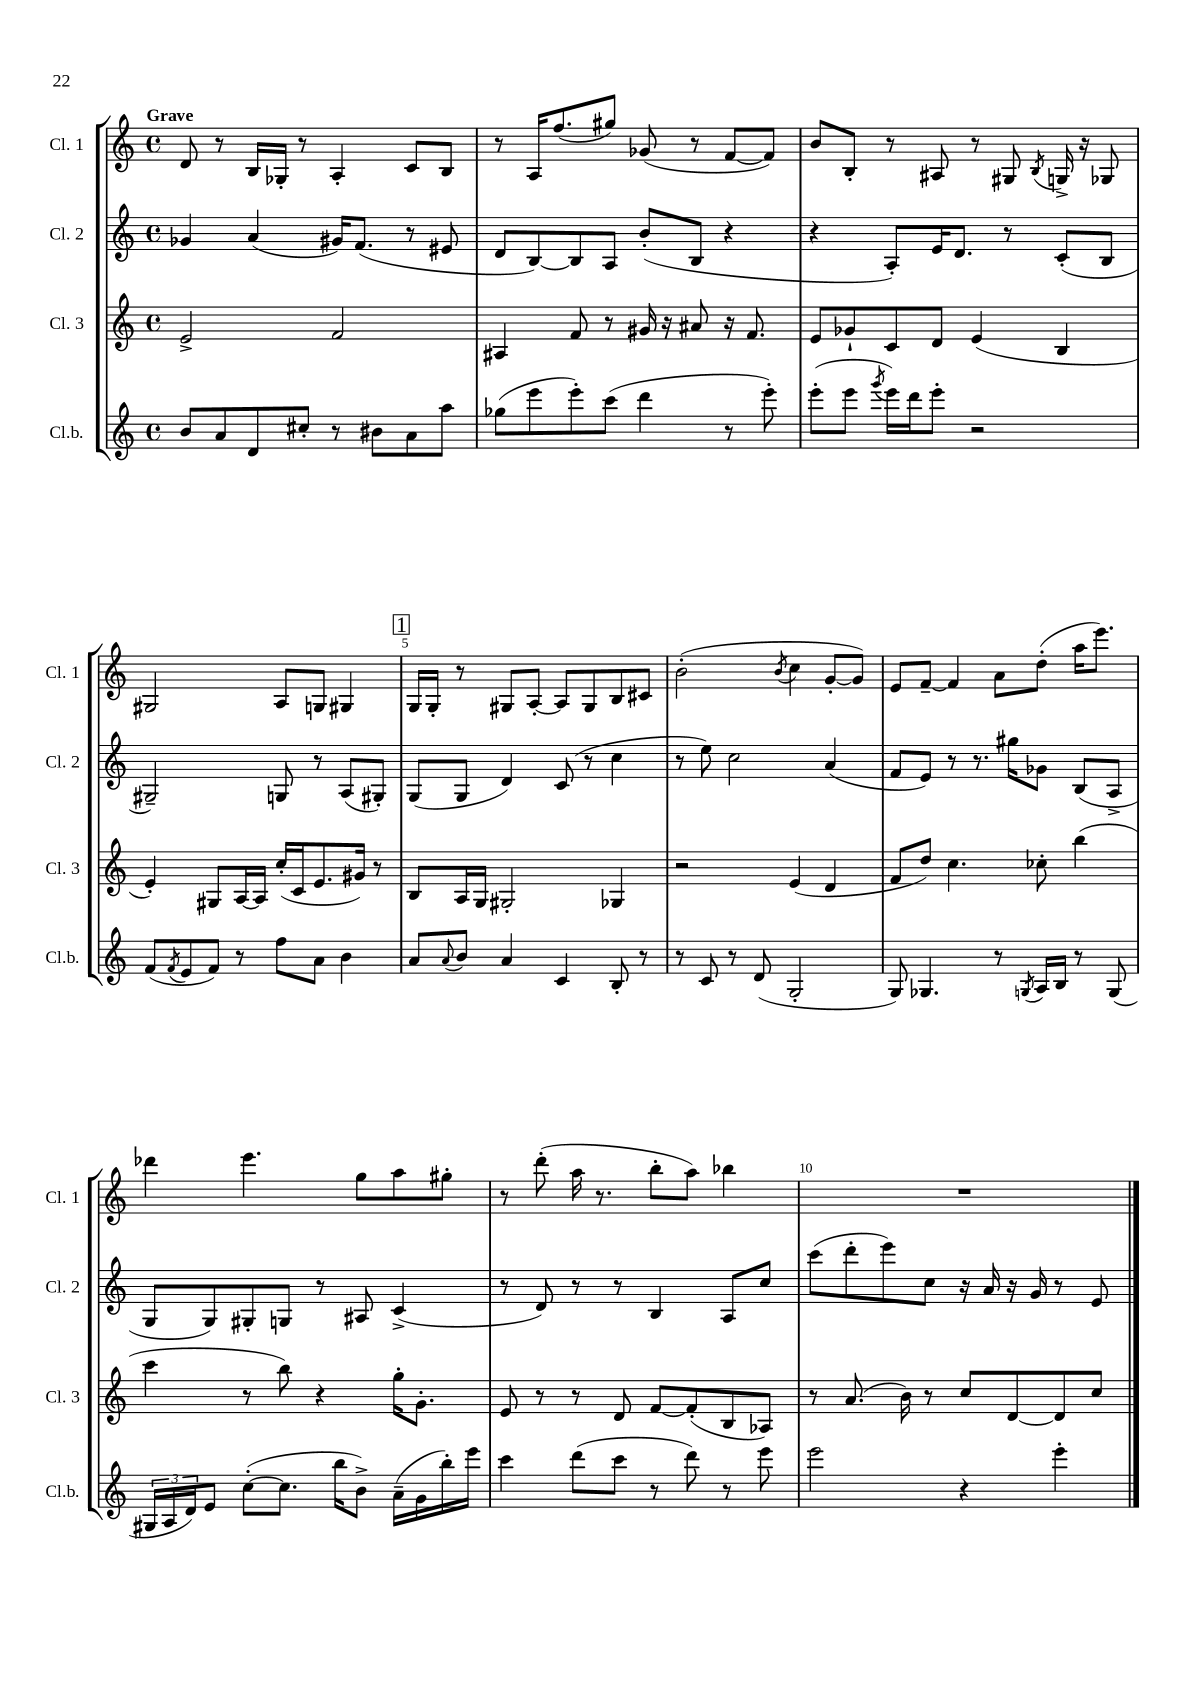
<<
\new StaffGroup <<
\new Staff = "s0" \with { instrumentName = "Cl. 1" shortInstrumentName = "Cl. 1" } {
    \clef treble \key c \major \defaultTimeSignature \time 4/4 \tempo "Grave"
    d'8 r8 b16 ges16-. r8 a4-. c'8 b8 |
    r8 a16 f''8.( gis''8) ges'8( r8 f'8~ f'8) |
    b'8 b8-. r8 ais8 r8 gis8 \acciaccatura { b8 } g16-> r16 ges8 |
    gis2 a8 g8 gis4 |
    \mark \markup { \box "1" } g16 g16-. r8 gis8 a8~-. a8 gis8 b8 cis'8 |
    b'2-.( \acciaccatura { b'8 } c''4 g'8~-. g'8) |
    e'8 f'8~-- f'4 a'8 d''8-.( a''16 e'''8.) |
    des'''4 e'''4. g''8 a''8 gis''8-. |
    r8 d'''8-.( a''16 r8. b''8-. a''8) bes''4 |
    R1 \bar "|." |
}
\new Staff = "s1" \with { instrumentName = "Cl. 2" shortInstrumentName = "Cl. 2" } {
    \clef treble \key c \major \defaultTimeSignature \time 4/4
    ges'4 a'4( gis'16) f'8.( r8 eis'8 |
    d'8 b8~) b8 a8 b'8-.( b8 r4 |
    r4 a8-.) e'16 d'8. r8 c'8-.( b8 |
    gis2--) g8 r8 a8( gis8-.) |
    \mark \markup { \box "1" } g8( g8 d'4) c'8( r8 c''4 |
    r8 e''8) c''2 a'4( |
    f'8 e'8) r8 r8. gis''16 ges'8 b8( a8-> |
    g8 g8) gis8-. g8 r8 ais8 c'4->( |
    r8 d'8) r8 r8 b4 a8 c''8 |
    c'''8( d'''8-. e'''8) c''8 r16 a'16 r16 g'16 r8 e'8 \bar "|." |
}
\new Staff = "s2" \with { instrumentName = "Cl. 3" shortInstrumentName = "Cl. 3" } {
    \clef treble \key c \major \defaultTimeSignature \time 4/4
    e'2-> f'2 |
    ais4 f'8 r8 gis'16 r16 ais'8 r16 f'8. |
    e'8 ges'8-! c'8 d'8 e'4( b4 |
    e'4-.) gis8 a16~ a16 c''16-.( c'16 e'8. gis'16) r8 |
    \mark \markup { \box "1" } b8 a16 g16 gis2-. ges4 |
    r2 e'4( d'4 |
    f'8 d''8) c''4. ces''8-. b''4( |
    c'''4 r8 b''8) r4 g''16-. g'8.-. |
    e'8 r8 r8 d'8 f'8~ f'8-.( b8 aes8) |
    r8 a'8.( b'16) r8 c''8 d'8~ d'8 c''8 \bar "|." |
}
\new Staff = "s3" \with { instrumentName = "Cl.b." shortInstrumentName = "Cl.b." } {
    \clef treble \key c \major \defaultTimeSignature \time 4/4
    b'8 a'8 d'8 cis''8-. r8 bis'8 a'8 a''8 |
    ges''8( e'''8 e'''8-.) c'''8( d'''4 r8 e'''8-.) |
    e'''8-.( e'''8 \acciaccatura { g'''8 } e'''16) d'''16 e'''8-. r2 |
    f'8( \acciaccatura { f'8 } e'8 f'8) r8 f''8 a'8 b'4 |
    \mark \markup { \box "1" } a'8 \appoggiatura { a'8 } b'8 a'4 c'4 b8-. r8 |
    r8 c'8 r8 d'8( g2-. |
    g8) ges4. r8 \acciaccatura { g8 } a16 b16 r8 g8( |
    \tuplet 3/2 { gis16 a16 d'16) } e'8 c''8~-.( c''8. b''16 b'8->) a'16--( g'16 b''16-.) e'''16 |
    c'''4 d'''8( c'''8 r8 d'''8) r8 e'''8 |
    e'''2 r4 e'''4-. \bar "|." |
}
>>
>>
\layout { \context { \Score \override BarNumber.break-visibility = ##(#f #t #t) barNumberVisibility = #(every-nth-bar-number-visible 5) } }
